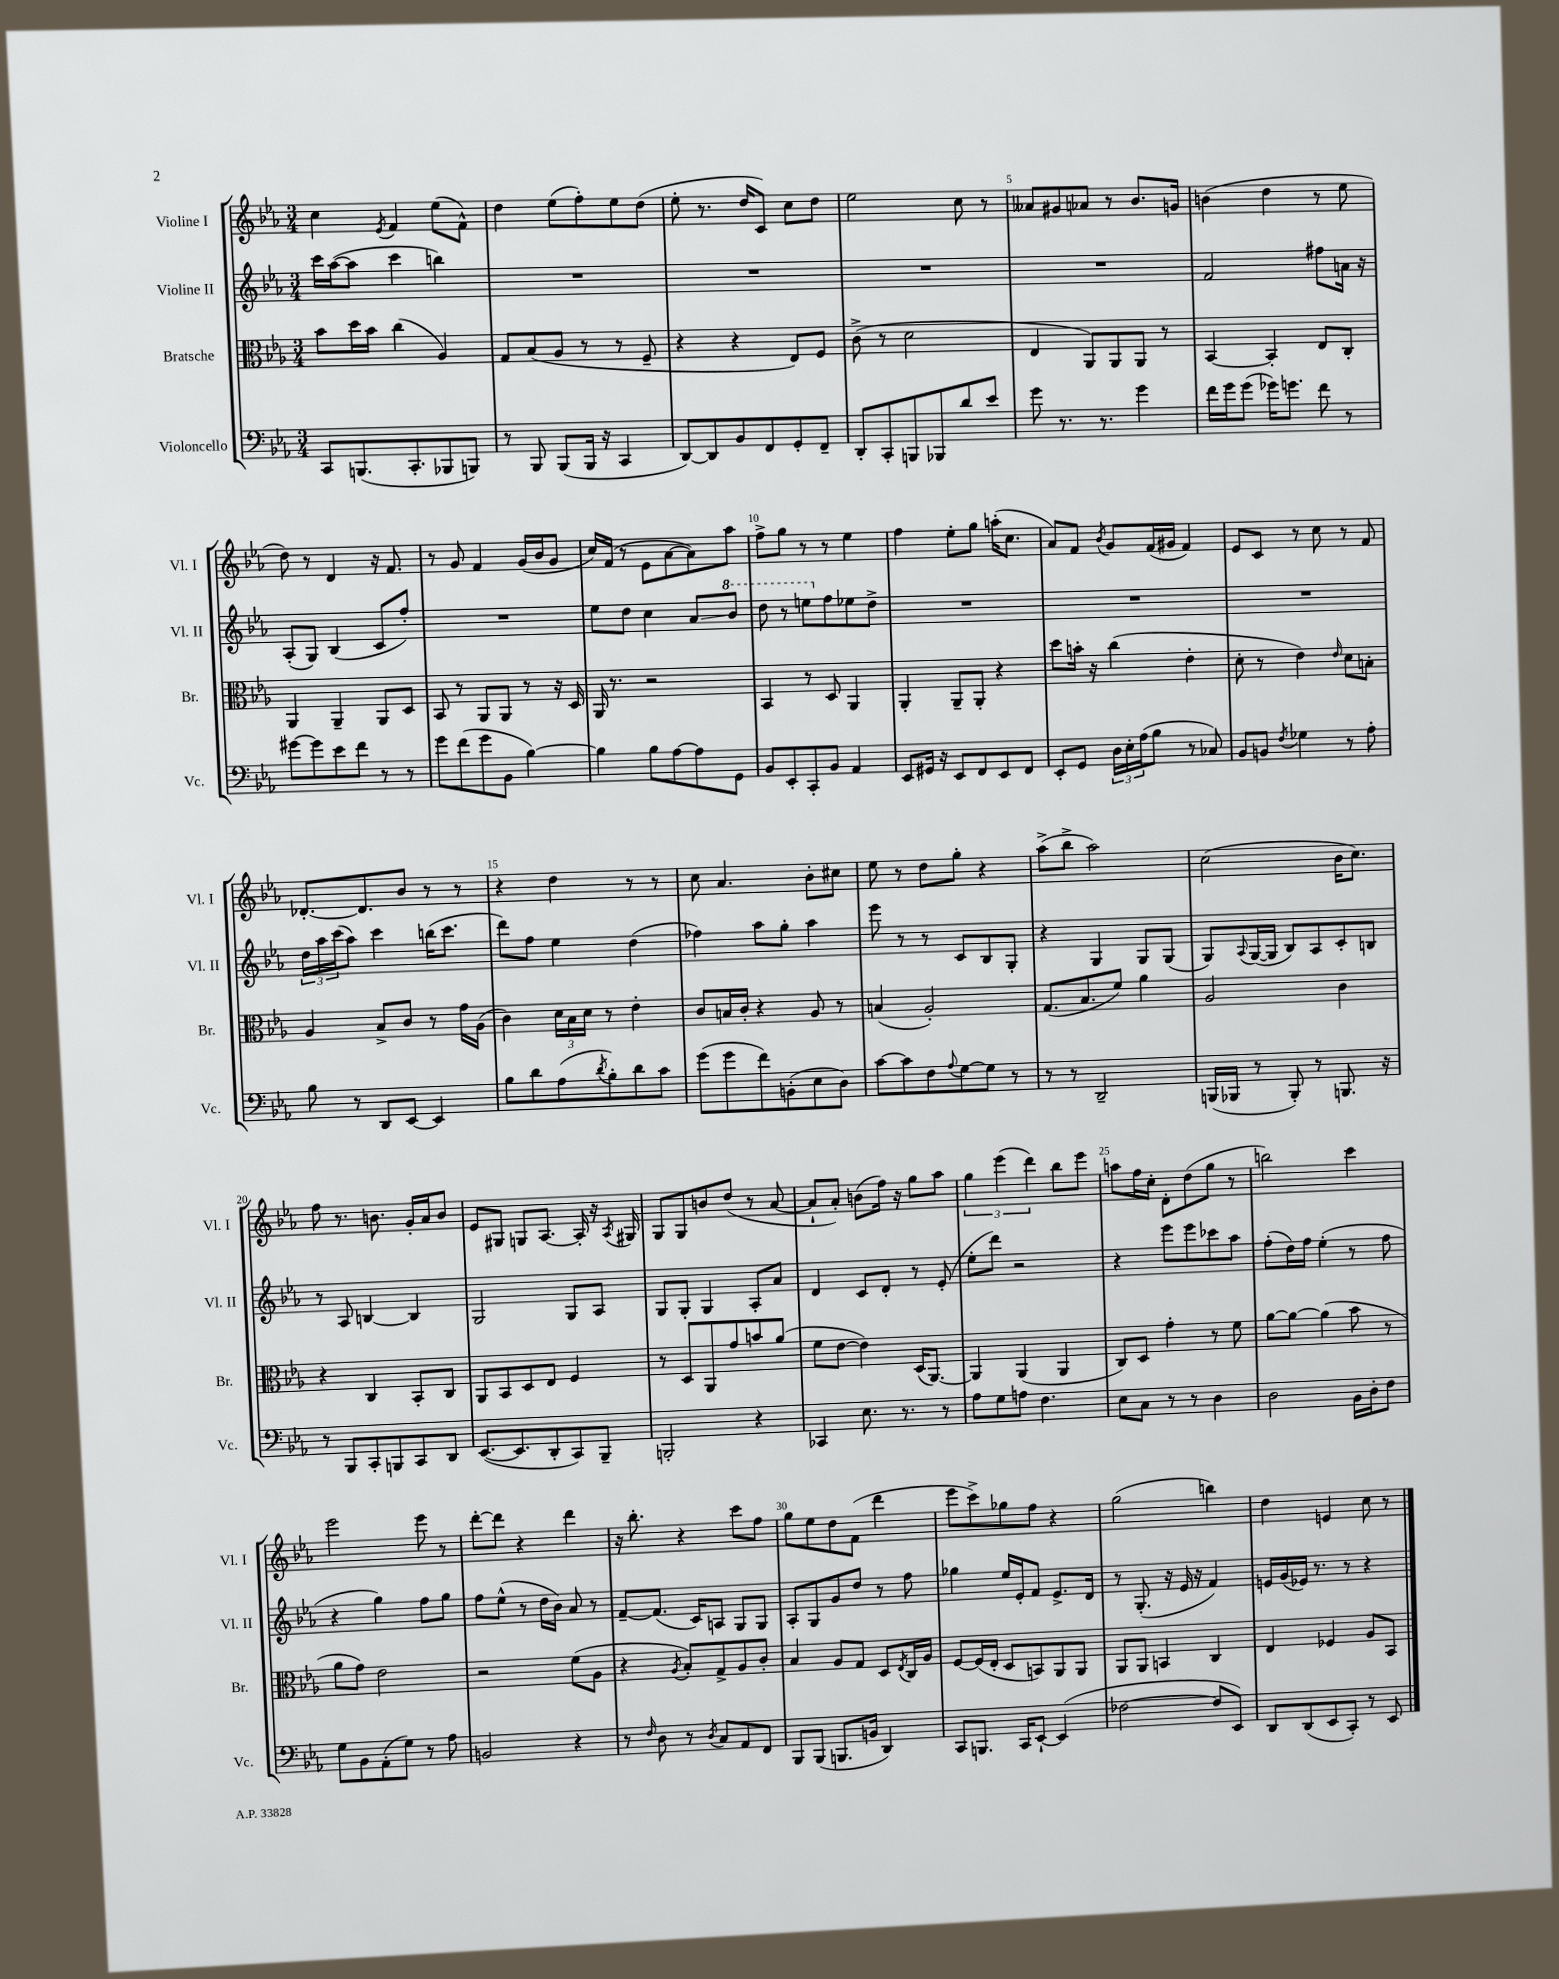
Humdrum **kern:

**kern	**kern	**kern	**kern
*staff4	*staff3	*staff2	*staff1
*clefF4	*clefC3	*clefG2	*clefG2
*k[b-e-a-]	*k[b-e-a-]	*k[b-e-a-]	*k[b-e-a-]
*M3/4	*M3/4	*M3/4	*M3/4
8CC/L	8b-\L	16ccc\LL	4cc\
.	.	([16aa-\J	.
(8.BBB/	16dd\L	8aa-\]J	.
.	16b-\JJ	.	.
.	.	.	8qe-/
.	(4cc\	4ccc\	4f/
8.CC'/	.	.	.
8BBB-/	4A-/)	4bb\)	(8ee-\L
8BBB/J)	.	.	8f^^\J)
=	=	=	=
8r	8G/L	2.r	4dd\
8BBB-/	(8B-/	.	.
(8BBB-/L	8A-/J	.	(8ee-\L
16BBB-/Jk	8r	.	8ff'\)
16r	.	.	.
4CC/	8r	.	8ee-\
.	8F~/	.	(8dd\J
=	=	=	=
[8DD/L)	4r	2.r	8ee-'\
8DD/]	.	.	8.r
8BB-/	4r	.	.
.	.	.	16dd/LK
8FF/	.	.	8c/J)
8GG'/	8E-/L)	.	8cc\L
8FF~/J	8F/J	.	8dd\J
=	=	=	=
8DD'/L	(8c^\	2.r	2ee-\
8CC'/	8r	.	.
8BBB/	2d\	.	.
8BBB-/	.	.	.
8d/	.	.	8cc\
8e-/J	.	.	8r
=	=	=	=
8g\	4E-/	2.r	8a--/L
8.r	.	.	8g#/
.	8AA-/L)	.	8a-/J
8.r	.	.	.
.	8AA-/	.	8r
4g\	8AA-/J	.	8.b-/L
.	8r	.	.
.	.	.	16g/Jk
=	=	=	=
16f\LL	[4BB-/	2f/	(4b\
16g\J	.	.	.
(8g\J	.	.	.
16g-\LK)	4BB-'/]	.	4dd\
8.g\J	.	.	.
8f\	8E-/L	8ff#\L	8r
8r	8C'/J	16a\Jk	8ee-\
.	.	16r	.
=	=	=	=
[8g#\L	4AA-/	(8A-'/L	8dd\)
8g#\]	.	8G/J)	8r
8e-\	4AA-~/	(4B-/	4d/
8f\J	.	.	.
8r	8AA-/L	8c/L	16r
.	.	.	8.f/
8r	8D/J	8ff'/J)	.
=	=	=	=
8g\L	8BB-/	2.r	8r
(8f\	8r	.	8g/
8g\	8AA-/L	.	4f/
8BB-\J	8AA-/J	.	.
[4B-\)	8r	.	(16g/LL
.	.	.	16b-/J
.	16r	.	8g/J
.	16D/	.	.
=	=	=	=
4B-\]	16AA-/	8ee-\L	16cc/LL)
.	8.r	.	(16f/JJ
.	.	8dd\J	8r
8B-\L	2r	4cc\	8e-\L
[8A-\	.	.	[8a-\
8A-\]	.	8a-/L	8a-\])
8GG\J	.	8bb-/J	8aa-\J
=	=	=	=
8BB-/L	4BB-/	8ddd\	8ff^\L
8EE-'/	.	8r	8gg\J
8CC'/	8r	8eee\L	8r
8BB-/J	8D/	8ff\	8r
4AA-/	4AA-/	8ee-\	4ee-\
.	.	8dd^\J	.
=	=	=	=
8EE-/L	4AA-'/	2.r	4ff\
16GG#/Jk	.	.	.
16r	.	.	.
8EE-/L	8AA-~/L	.	8ee-'\L
8FF/	8AA-'/J	.	8gg\J
8EE-/	4r	.	(16aa'\LK
.	.	.	8.cc\J
8FF/J	.	.	.
=	=	=	=
8EE-'/L	8dd\L	2.r	8a-/L)
8GG/J	16b'\Jk	.	8f/J
.	16r	.	.
.	.	.	8qb-/
24D\LL	(4cc\	.	8g/L
24E-'\	.	.	.
(24A-\J	.	.	.
8B-\J	.	.	(16f/L
.	.	.	16g#/JJ
8r	4e-'\	.	4f/)
8C-/)	.	.	.
=	=	=	=
8BB-/L	8d'\	2.r	8e-/L
8BB/J	8r	.	8c/J
8qF/	.	.	.
4G-\	4e-\)	.	8r
.	.	.	8cc\
.	16qqe-/	.	.
8r	8d\L	.	8r
8A-'\	8B'\J	.	8f/
=	=	=	=
8B-\	4A-/	24dd\LL	[8.d-'/L
.	.	24aa-\	.
.	.	(24ccc\J	.
8r	.	8aa-\J)	.
.	.	.	8.d-/]
8DD/L	8B-^/L	4ccc\	.
[8EE-/J	8c/J	.	8b-/J
4EE-/]	8r	(16bb\LK	8r
.	.	8.ccc\J	.
.	16g\LL	.	8r
.	(16A-\JJ	.	.
=	=	=	=
8B-\L	4c\)	8ddd\L)	4r
8d\	.	8ff\J	.
(8A-\	24d\LL	4ee-\	4dd\
.	24B-\	.	.
.	24d\JJ	.	.
8qd/	.	.	.
8B-'\)	8r	.	.
8d\	4e-'\	(4dd\	8r
8c\J	.	.	8r
=	=	=	=
(8g\L	8c/L	4ff-\)	8cc\
8g\	16B/L	.	4.a-/
.	16c'/JJ	.	.
8f\)	4r	8aa-\L	.
(8BB'\	.	8gg'\J	.
8E-\	8A-/	4aa-\	8b-'\L
8D\J)	8r	.	8cc#\J
=	=	=	=
[8c\L	(4B/	8eee-\	8ee-\
8c\]	.	8r	8r
8F\	2A-'/)	8r	8dd\L
8qqA-/	.	.	.
[8G\	.	8c/L	8gg'\J
8G\]J	.	8B-/	4r
8r	.	8G'/J	.
=	=	=	=
8r	(8.G/L	4r	(8aa-^\L
8r	.	.	8bb-^\J
.	8.B-/	.	.
2DD~/	.	4G/	2aa-\)
.	8f/J)	.	.
.	4a-\	8G/L	.
.	.	(8G/J	.
=	=	=	=
(16BBB/LL	2A-/	8G/L)	(2cc\
16BBB-/JJ	.	.	.
.	.	8qqA-/	.
8r	.	([16G/L	.
.	.	16G/]JJ	.
8BBB-'/)	.	8B-/L)	.
8r	.	8A-/	.
8.BBB/	4c\	8c'/	16b-\LK
.	.	.	8.cc\J)
.	.	8B/J	.
16r	.	.	.
=	=	=	=
8r	4r	8r	8ff\
8BBB-/L	.	8A-/	8.r
8CC'/	4C/	[4B/	.
.	.	.	8.b\
8BBB/	.	.	.
8CC/	8BB-'/L	4B/]	16g'/LL
.	.	.	16a-/J
8DD/J	8C/J	.	8b/J
=	=	=	=
([8.EE-/L	8AA-/L	2G/	8e-/L
.	8BB-/	.	8G#/J
8.EE-/]	.	.	.
.	8D/	.	8G/L
8DD'/	8E-/J	.	[8.A-/J
8CC/)	4F/	8G/L	.
.	.	.	16A-'/]
8BBB-~/J	.	8A-/J	16r
.	.	.	8qA-/
.	.	.	16G#/
=	=	=	=
2BBB'/	8r	8G/L	8G/L
.	8D/L	8G'/J	8G/
.	8AA-/	4G/	8b/
.	8g/	.	(8dd/J
4r	8b/	8A-'/L	8r
.	(8a-/J	8a-/J	[8a-/
=	=	=	=
4CC-/	8f\L	4d/	8a-`/]L
.	[8e-\J	.	8a-'/J)
8.E-\	4e-\])	8c/L	(8b\L
.	.	8d'/J	16ff\Jk)
8.r	.	.	16r
.	(16D/LK	8r	8gg\L
.	[8.AA-/J)	.	.
8r	.	(8e-'/	8aa-\J
=	=	=	=
8A-\L	4AA-/]	8ee-'\L	6gg\
8G\	.	8ddd\J)	.
.	.	.	(6eee-\
8A\J	(4AA-/	2r	.
.	.	.	6ddd\)
4.F\	.	.	.
.	4AA-/	.	8bb-\L
.	.	.	8eee-\J
=	=	=	=
8E-\L	8C/L)	4r	8aa\L
8C\J	8D/J	.	16ff\L
.	.	.	16cc'\JJ
8r	4g'\	8eee-\L	8d'\L
8r	.	8eee-\	(8dd\
4D\	8r	8ccc-\	8gg\J
.	8f\	8aa-\J	8r
=	=	=	=
2D\	[8a-\L	(8ff'\L	2bb\)
.	8a-\_J	16dd\L)	.
.	.	16ff\JJ	.
.	(4a-\]	(4ee-'\	.
16BB-\LL	8b-\	8r	4ccc\
16D'\J	.	.	.
8F\J	8r	8ff\	.
=	=	=	=
8G\L	8a-\L	4r	2eee-\
8BB-\	8g\J)	.	.
(8AA-'\	2e-\	4gg\)	.
8G\J)	.	.	.
8r	.	8ff\L	8eee-\
8A-\	.	8gg\J	8r
=	=	=	=
2BB/	2r	8ff\L	[8ddd'\L
.	.	(8ee-^^\J	8ddd\]J
.	.	8r	4r
.	.	16dd\LL	.
.	.	16b-\JJ)	.
4r	(8f\L	8a-/	4ddd\
.	8A-\J	8r	.
=	=	=	=
8r	4r	[8f~/L	16r
.	.	.	8.bb-'\
16qqF/	.	.	.
8D\	.	(8.f/]J	.
.	8qA-/	.	.
8r	8B-'/L)	.	4r
.	.	16c/LK)	.
8qD/	.	.	.
8C/L	8G^/	8A/J	.
8AA-/	8A-/	8G/L	8ccc\L
8FF/J	8c'/J	8G/J	8ff\J
=	=	=	=
8BBB-/L	4B-/	8A-'/L	8gg\L
(8BBB-/J	.	8G/	8ee-\
8.BBB/L	8A-/L	8g/	8dd\
.	8G/J	8dd/J	(8f\J
16BB/Jk	.	.	.
4DD/)	8D/L	8r	4ddd\
.	8qE-/	.	.
.	16C/L	8ff\	.
.	16A-/JJ	.	.
=	=	=	=
8CC/L	[8F/L	4gg-\	8eee-\L
8.BBB/J	(16F/]L	.	8ccc^\)
.	16E-'/JJ	.	.
.	8D/L	16ee-/LL	8gg-\
16CC/LK	.	16e-'/J	.
[8EE-`/J	8BB/)	8f/J	8ff\J
(4EE-/]	8AA-/	8.e-^/L	4r
.	8AA-/J	.	.
.	.	16d/Jk	.
=	=	=	=
[2F-\	8AA-/L	8r	(2gg\
.	8AA-/J	(8.G'/	.
.	4BB/	.	.
.	.	16r	.
.	.	16e-/	.
.	.	16r	.
8F-/]L	4C/	4f/)	4bb\)
8EE-/J)	.	.	.
=	=	=	=
8DD/L	4E-/	16e/LL	4dd\
.	.	(16g/	.
(8DD/	.	16e-/JJ)	.
.	.	8.r	.
8EE-/	4F-/	.	4e/
8CC'/J)	.	8r	.
8r	8A-/L	4r	8cc\
8EE-/	8BB-/J	.	8r
==	==	==	==
*-	*-	*-	*-
